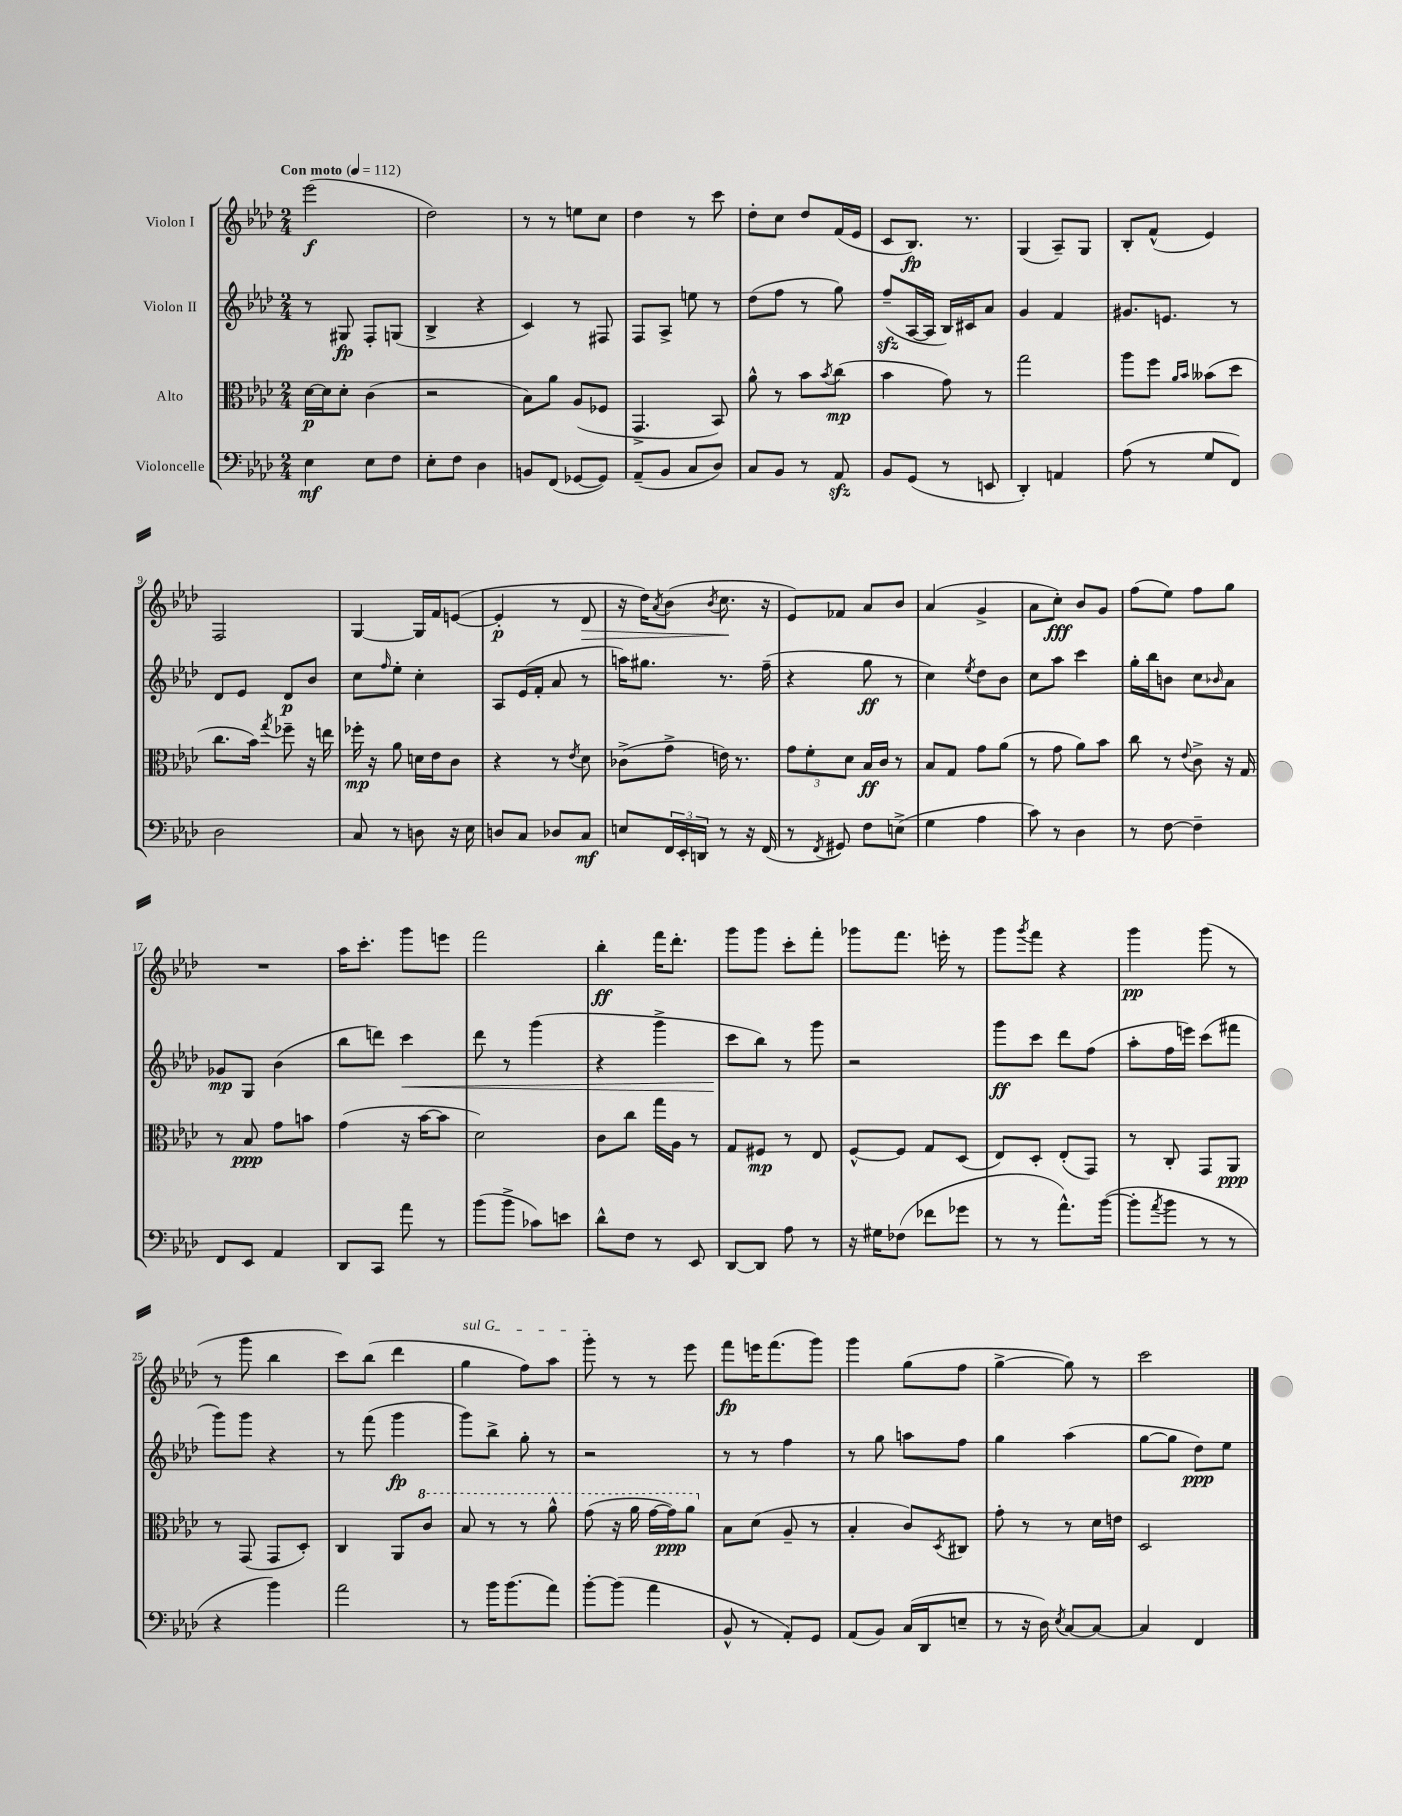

**kern	**kern	**kern	**kern
*staff4	*staff3	*staff2	*staff1
*clefF4	*clefC3	*clefG2	*clefG2
*k[b-e-a-d-]	*k[b-e-a-d-]	*k[b-e-a-d-]	*k[b-e-a-d-]
*M2/4	*M2/4	*M2/4	*M2/4
*MM112	*MM112	*MM112	*MM112
4E-\	[16d-\LL	8r	(2eee-\
.	16d-\]J	.	.
.	8d-'\J	8G#/	.
8E-\L	(4c\	8F'/L	.
8F\J	.	(8G/J	.
=	=	=	=
8E-'\L	2r	4B-^/	2dd-\)
8F\J	.	.	.
4D-\	.	4r	.
=	=	=	=
8BB/L	8B-\L)	4c/)	8r
(8FF/J	8a-\J	.	8r
[8GG-/L	(8A-/L	8r	8ee\L
8GG-/]J)	8F-/J	8F#/	8cc\J
=	=	=	=
(8AA-~/L	4.GG^/	8F/L	4dd-\
8BB-/J	.	8A-^/J	.
8C/L	.	8ee\	8r
8D-/J)	8BB-/)	8r	8ccc\
=	=	=	=
8C/L	8a-^^\	(8dd-\L	8dd-'\L
8BB-/J	8r	8ff\J	8cc\J
8r	8b-\L	8r	8dd-/L
.	8qb-/	.	.
8AA-/	(8cc\J	8gg\)	(16f/L
.	.	.	16e-/JJ
=	=	=	=
8BB-/L	4b-\	(8ff~/L	8c/L
(8GG/J	.	[16A-/L	8.B-/J)
.	.	16A-/]JJ	.
8r	8g\)	16B-/LL)	.
.	.	16c#/J	8.r
8EE/	8r	8a-/J	.
=	=	=	=
4DD-'/)	2gg\	4g/	(4G/
4AA/	.	4f/	8A-~/L)
.	.	.	8G/J
=	=	=	=
(8A-\	8aa-\L	8.g#/L	8B-'/L
8r	8ff\J	.	(8f^^/J
.	.	8.e/J	.
.	16qqa-/LL	.	.
.	16qqb-/JJ	.	.
8G/L	(8b--\L	.	4e-/)
8FF/J)	8dd-\J	8r	.
=	=	=	=
2D-\	8.cc\L	8d-/L	2F/
.	.	8e-/J	.
.	16b-\Jk)	.	.
.	8qgg/	.	.
.	8ff-~\	8d-/L	.
.	16r	8b-/J	.
.	16ee\	.	.
=	=	=	=
8C/	16ff-'\	8cc\L	[4G/
.	16r	.	.
.	.	16qqff/	.
8r	8a-\	8ee-'\J	.
8D\	16d\LL	4cc'\	16G/]LL
.	16e-\J	.	16f/J
16r	8c\J	.	([8e/J
16E-\	.	.	.
=	=	=	=
8D/L	4r	8A-/L	4e'/]
8C/J	.	(16e-/L	.
.	.	16f'/JJ	.
8D-/L	8r	8a-/	8r
.	8qe-/	.	.
8C/J	8d-\	8r	8d-/
=	=	=	=
8E/L	(8c-^\L	16aa\LK)	16r
.	.	8.gg#\J	16dd-\LK)
.	.	.	8qa-/
24FF/L	8g^\J	.	(8b-\J
24EE-'/	.	.	.
24DD/JJ	.	.	.
.	.	.	8qb-/
8r	16e\)	8.r	8.cc\
.	8.r	.	.
16r	.	.	.
(16FF/	.	(16ff~\	16r
=	=	=	=
8r	12g\L	4r	8e-/L)
.	12f'\	.	.
8qFF/	.	.	.
8GG#/)	.	.	8f-/J
.	12d-\J	.	.
8F\L	16B-/LL	8gg\	8a-/L
.	16c/JJ	.	.
(8E^\J	8r	8r	8b-/J
=	=	=	=
4G\	8B-/L	4cc\)	(4a-/
.	8G/J	.	.
.	.	8qee-/	.
4A-\	8g\L	8dd-\L	4g^/
.	(8a-\J	8b-\J	.
=	=	=	=
8c\)	8r	8cc\L	8a-\L
8r	8g\	8aa-\J	8cc'\J)
4D-\	8a-\L)	4ccc\	8b-/L
.	8b-\J	.	8g/J
=	=	=	=
8r	8cc\	16gg'\LL	(8ff\L
.	.	16bb-\J	.
[8F\	8r	8b\J	8ee-\J)
.	8qqe-/	.	.
4F~\]	8c^\	8cc\L	8ff\L
.	.	16qqb-/	.
.	16r	8a-\J	8gg\J
.	16G/	.	.
=	=	=	=
8FF/L	8r	8g-/L	2r
8EE-/J	8B-/	8G/J	.
4AA-/	8g\L	(4b-\	.
.	8b\J	.	.
=	=	=	=
8DD-/L	(4g\	8bb-\L	16aa-\LK
.	.	.	8.ccc'\J
8CC/J	.	8ddd\J)	.
8a-\	16r	4ccc\	8ggg\L
.	[16b-\LK	.	.
8r	8b-\]J	.	8eee\J
=	=	=	=
(8b-\L	2d-\)	8ddd-\	2fff\
8b-^\J	.	8r	.
8c-\L)	.	(4ggg\	.
8e\J	.	.	.
=	=	=	=
8d-^^\L	8c\L	4r	4bb-'\
8F\J	8cc\J	.	.
8r	16gg\LL	4ggg^\	16fff\LK
.	16A-\JJ	.	8.ddd-'\J
8EE-/	8r	.	.
=	=	=	=
[8DD-/L	8G/L	8ccc\L	8ggg\L
8DD-/]J	8F#/J	8bb-\J)	8ggg\J
8A-\	8r	8r	8ccc'\L
8r	8E-/	8ggg\	8fff'\J
=	=	=	=
16r	[8F^^/L	2r	8ggg-\L
16G#\LK	.	.	.
(8F-\J	8F/]J	.	8.fff\J
8f-\L	8G/L	.	.
.	.	.	16eee'\
8g-\J	(8D-/J	.	8r
=	=	=	=
8r	8E-/L)	8ggg\L	8ggg\L
.	.	.	8qggg/
8r	8D-'/J	8ccc\J	8fff\J
8.a-^^\L)	(8E-'/L	8ddd-\L	4r
.	8GG/J)	(8ff\J	.
([16b-\Jk	.	.	.
=	=	=	=
8b-'\]L	8r	8aa-'\L	4ggg\
8qa-/	.	.	.
8b-\J	8C'/	16ff\L	.
.	.	16eee\JJ)	.
8r	8GG/L	(8ccc\L	(8ggg\
8r	8AA-/J	8fff#\J	8r
=	=	=	=
4r	8r	8ggg\L)	8r
.	(8GG/	8ggg\J	8ggg\
4b-\)	8GG/L	4r	4bb-\
.	8D-'/J)	.	.
=	=	=	=
2a-\	4C/	8r	8ccc\L)
.	.	(8fff\	(8bb-\J
.	8AA-/L	4ggg\	4ddd-\
.	8cc/J	.	.
=	=	=	=
8r	8b-/	8ggg\L)	4gg\
16b-\LK	8r	8bb-^\J	.
(8.b-\	.	.	.
.	8r	8gg'\	8ff\L)
8a-\J)	8aa-^^\	8r	8aa-\J
=	=	=	=
[8b-'\L	(8gg\	2r	8ggg'\
(8b-\]J	16r	.	8r
.	16aa-\	.	.
4a-\	[16gg\LL	.	8r
.	16gg\]J)	.	.
.	8aa-\J	.	8eee-\
=	=	=	=
8BB-^^/	8B-\L	8r	8fff\L
8r	(8d-\J	8r	16eee\K
.	.	.	(8.fff\
8AA-'/L)	8A-~/	4ff\	.
8GG/J	8r	.	8ggg\J)
=	=	=	=
(8AA-/L	4B-'/	8r	4ggg\
8BB-/J)	.	8gg\	.
(16C/LL	8c/L)	8aa\L	(8gg\L
16DD-/J	.	.	.
.	8qD-/	.	.
8E~/J	8C#/J	8ff\J	8ff\J
=	=	=	=
8r	8g'\	4gg\	[4gg^\
16r	8r	.	.
16D-\)	.	.	.
8qE-/	.	.	.
[8C/L	8r	(4aa-\	8gg\])
8C/_J	16d-\LL	.	8r
.	16e\JJ	.	.
=	=	=	=
4C/]	2D-/	[8gg\L	2ccc\
.	.	8gg\]J	.
4FF/	.	8dd-\L)	.
.	.	8ee-\J	.
==	==	==	==
*-	*-	*-	*-
